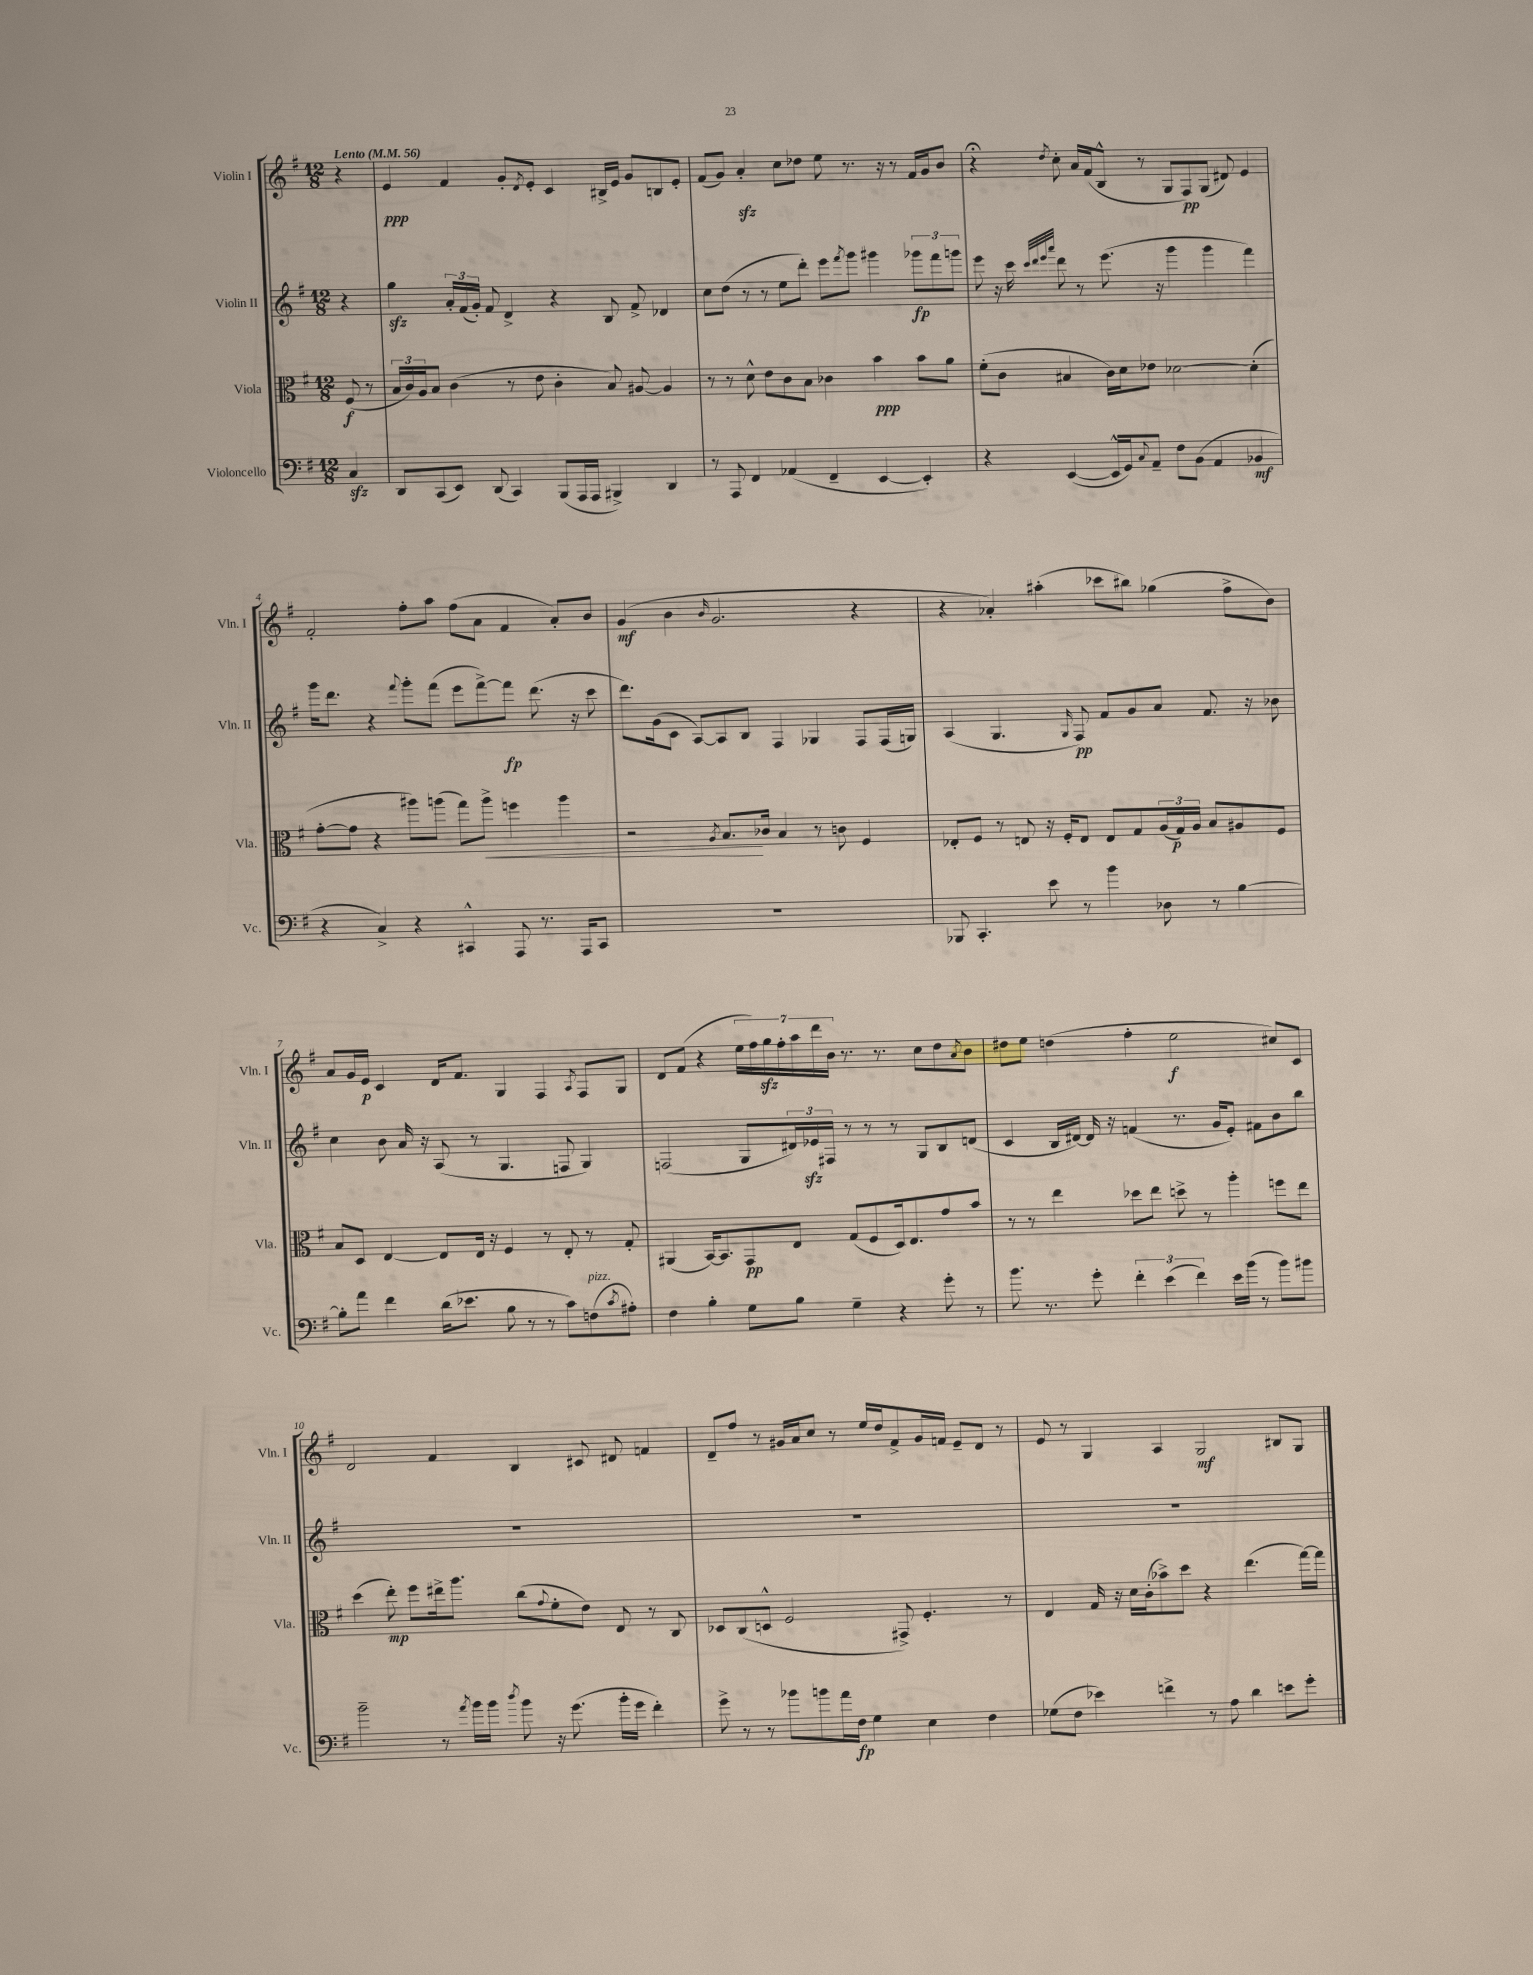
<<
\new StaffGroup <<
\new Staff = "s0" \with { instrumentName = "Violin I" shortInstrumentName = "Vln. I" } {
    \clef treble \key g \major \numericTimeSignature \time 12/8 \partial 4 \tempo "Lento" 4 = 56
    r4 |
    e'4\ppp fis'4 g'8-. \acciaccatura { d'8 } e'8-. c'4 bis16-> e'16 g'8 b8 e'8-. |
    fis'8( g'8) a'4-.\sfz c''8 des''8 e''8 r8. r16 r8 fis'16 g'16 b'8 |
    r4\fermata \acciaccatura { d''8 } c''8-. a'16 fis'16( b8-^ r8 g8 fis8\pp) g8( dis'8) e'4 |
    fis'2-. fis''8-. a''8 fis''8( a'8 fis'4 a'8-.) b'8 |
    g'4\mf( b'4 \grace { b'16 } g'2. r4 |
    r4 aes'4-.) ais''4-.( ces'''8 bis''8) ges''4( fis''8-> b'8) |
    a'8 g'16 e'16\p c'4 d'16 fis'8. g4 fis4 \acciaccatura { a8 } fis8 g8 |
    d'8 fis'8( r4 \tuplet 7/4 { e''16 fis''16) g''16\sfz fis''16-. a''16 d'''16 b'16 } r8. r8. c''8 d''8 \acciaccatura { a'8 } b'8 |
    dis''8 e''8 d''4( fis''4-. e''2\f cis''8) c'8 |
    d'2 fis'4 b4 cis'8 dis'8 f'4 |
    d'8-- fis''8 r8 gis'16 a'16 c''8 r8 e''16 d''16 fis'8-> gis'16 f'16 e'8-- d'8 r8 |
    e'8 r8 g4 a4 g2\mf bis8 g8 \bar "|." |
}
\new Staff = "s1" \with { instrumentName = "Violin II" shortInstrumentName = "Vln. II" } {
    \clef treble \key g \major \numericTimeSignature \time 12/8 \partial 4
    r4 |
    g''4\sfz \tuplet 3/2 { a'16-. fis'16( g'16-.) } fis'8 d'4-> r4 b8 fis'8-> des'4 |
    c''8 d''8( r8 r8 e''8 d'''8-.) e'''8 \acciaccatura { fis'''8 } g'''8 gis'''4 \tuplet 3/2 { ges'''8\fp fis'''8 g'''8 } |
    e'''8 r16 c'''16 \grace { c'''32 d'''32 e'''32 a'''32 } d'''8 r8 e'''8.( r16 g'''4 g'''4 fis'''4) |
    g'''16 d'''8. r4 \appoggiatura { fis'''8 } g'''8-. fis'''8( e'''8 fis'''8~->) fis'''8\fp d'''8.( r16 c'''8 |
    d'''8.) g'16( c'8 a8~) a8 b8 fis4 ges4 fis8 fis16( g16) |
    a4( g4. \grace { g16 } fis8\pp) fis'8 g'8 a'8 fis'8. r16 bes'8 |
    c''4 b'8 a'16 r16 a8( r8 g4. f8 g4) |
    f2( g8 \tuplet 3/2 { dis'16) ees'16\sfz fis16 } r8 r8 r8 g8 b8 d'8( |
    c'4 b16 dis'16~) dis'16 r16 f'4( r8. g'16 e'8-.) fis'8 b'8 b''8 |
    R1. |
    R1. |
    R1. \bar "|." |
}
\new Staff = "s2" \with { instrumentName = "Viola" shortInstrumentName = "Vla." } {
    \clef alto \key g \major \numericTimeSignature \time 12/8 \partial 4
    fis8\f( r8 |
    \tuplet 3/2 { b16 c'16) a16 } b8 c'4( r8 e'8 c'4-. b8) ais8~ ais4 |
    r8 r8 d'8-^ e'8 c'8 b8 ces'4 b'4\ppp b'8 a'8 |
    fis'8-.( c'8 bis4 c'16) d'16 ees'8 des'2~ des'4-.( |
    g'8~-. g'8 r4 ais''8) a''8( g''8) a''8->\< f''4 a''4 |
    r2 \acciaccatura { a8 } b8.\! ces'16 b4 r8 c'8 fis4 |
    ees8-. fis8 r8 e8 r16 fis16-. e8 e8 g8 \tuplet 3/2 { a16( g16\p) a16 } b8 ais8 fis8 |
    b8 d8 e4~ e8 e16 r16 fis4 r8 e8-. r8 g8-. |
    ais,4( b,16~) b,8. g,8\pp e8 g8( fis8 d16) e8. g'8 b'8 |
    r8 r8 e''4 des''8 e''8 d''8-> r8 a''4-. f''8 e''8 |
    d''4( e''8-.\mp) fis''8 eis''16-> a''8. c''8( \appoggiatura { g'8 } fis'8-. e'8) e8 r8 c8 |
    des8 c8( d8-^ fis2 gis,8->) fis4.-. r8 |
    e4 g16 r16 d'16 c'16-.( bes'8->) d''8 r4 e''4.( g''16~) g''16 \bar "|." |
}
\new Staff = "s3" \with { instrumentName = "Violoncello" shortInstrumentName = "Vc." } {
    \clef bass \key g \major \numericTimeSignature \time 12/8 \partial 4
    c4\sfz |
    d,8 c,8( e,8) d,8( c,4) b,,8( a,,16 a,,16 bis,,4->) d,4 |
    r8 a,,8 fis,4 aes,4( fis,4-- e,4~ e,4-.) |
    r4 e,4~( e,16-^ g,16) \appoggiatura { c8 } a,8-- fis8 b,8( a,4 bes,4\mf |
    r4 c4->) r4 cis,4-^ a,,8 r8. a,,16 cis,8 |
    R1. |
    bes,,8 c,4.-. e'8 r8 b'4 des8 r8 b4~ |
    b8-. a'8 fis'4 d'16( ees'8. b8 r8 r8 c'8) f8^\markup { \italic "pizz." }( \acciaccatura { c'8 } ais8-.) |
    fis4 b4-. g8 b8 g4-- r4 g'8-. r8 |
    b'8. r8. g'8-. \tuplet 3/2 { fis'4-. e'4( fis'4) } e'16 b'16( r8 b'8) bis'8 |
    b'2-- r8 \acciaccatura { a'8 } b'16 b'16 \acciaccatura { d''8 } b'8 r16 g'8.( b'16-. g'16 fis'4-.) |
    g'8-> r8 r8 bes'8 b'8 a'16 fis16\fp g4 e4 fis4 |
    ges8( fis8 ees'4) f'4-> r8 a8 d'4 e'8 g'8-. \bar "|." |
}
>>
>>
